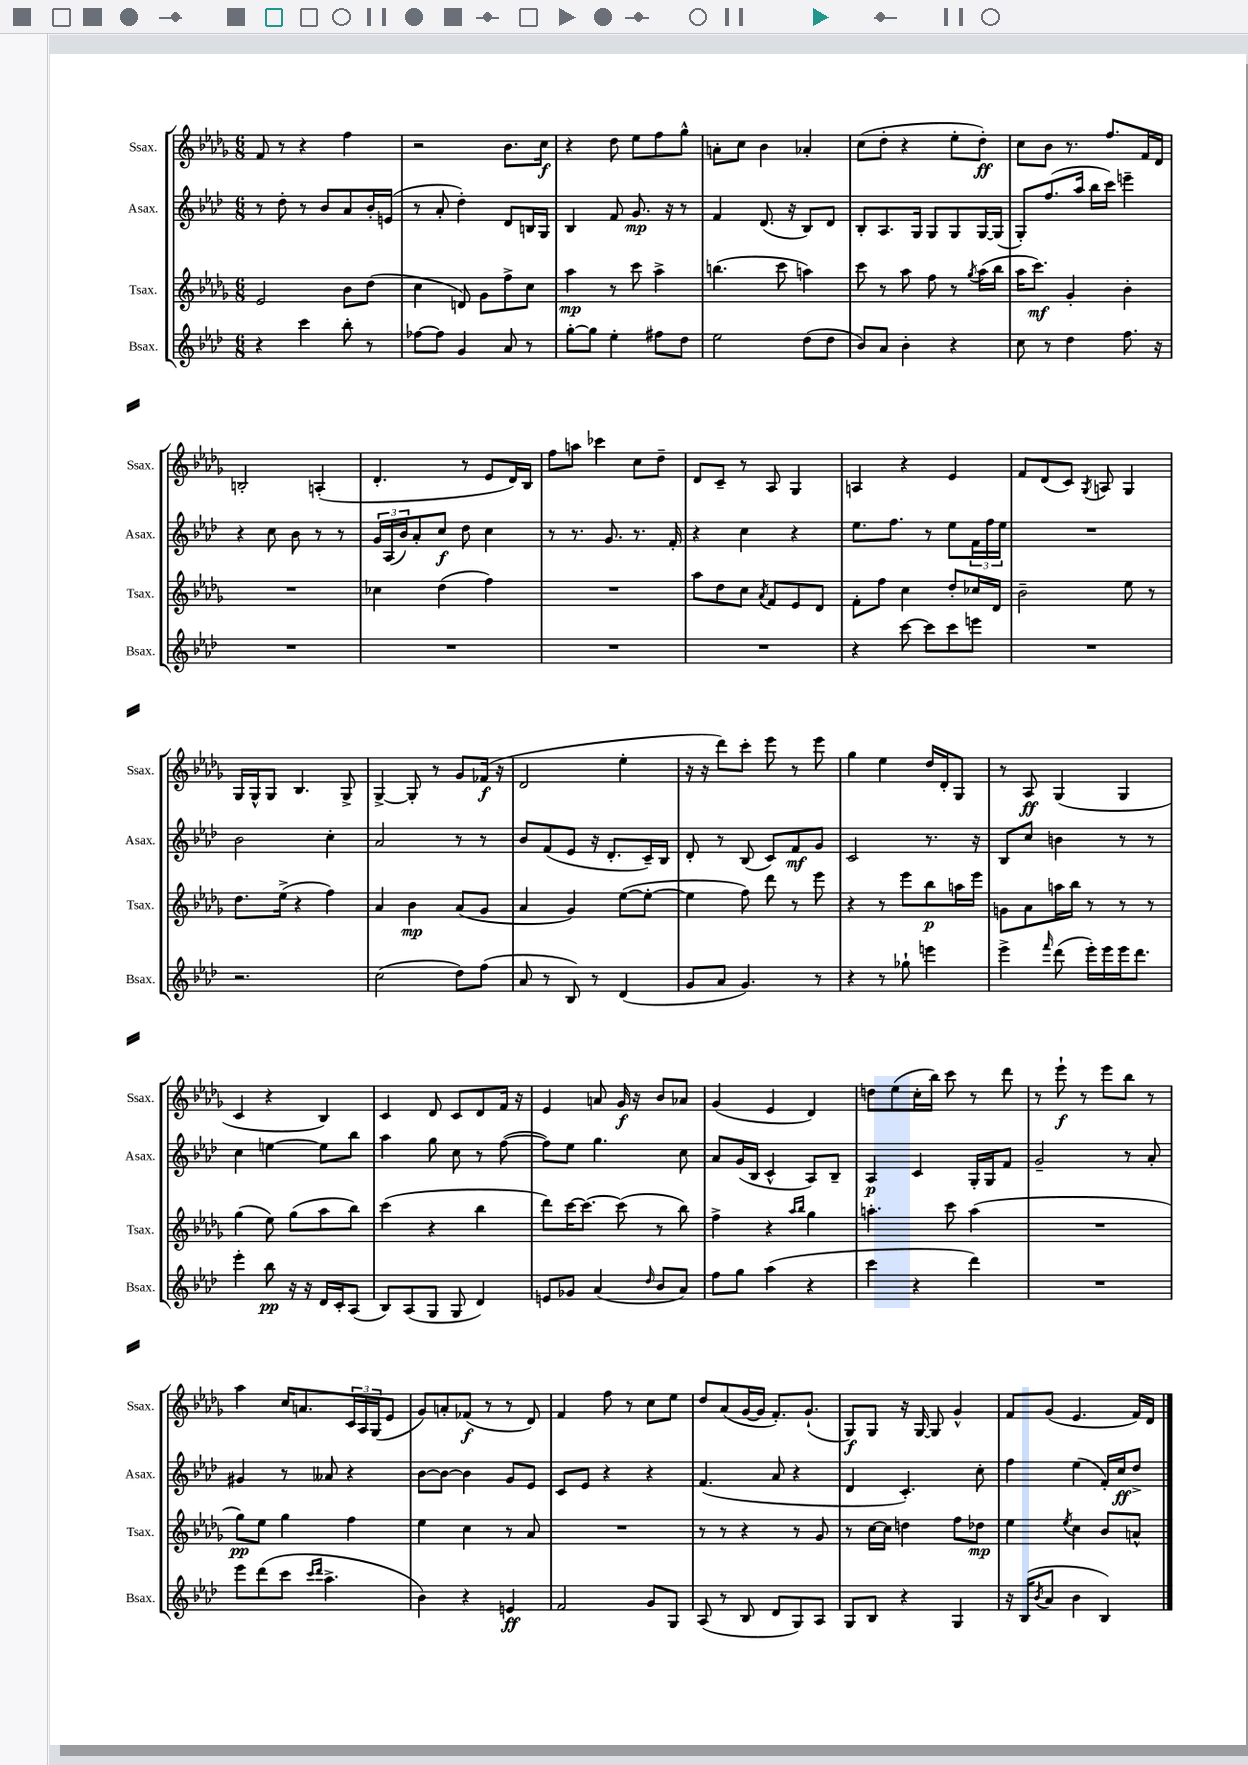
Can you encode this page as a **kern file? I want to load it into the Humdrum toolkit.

**kern	**kern	**kern	**kern
*staff4	*staff3	*staff2	*staff1
*clefG2	*clefG2	*clefG2	*clefG2
*k[b-e-a-d-]	*k[b-e-a-d-g-]	*k[b-e-a-d-]	*k[b-e-a-d-g-]
*M6/8	*M6/8	*M6/8	*M6/8
4r	2e-	8r	8f
.	.	8dd-'	8r
4ccc	.	8r	4r
.	.	8b-	.
8bb-'	8b-	8a-	4ff
8r	(8dd-	16b-'	.
.	.	(16e	.
=	=	=	=
[8ff-	4cc	8r	2r
8ff-]	.	8a-'	.
4g	8d)	4dd-')	.
.	8g-	.	.
8a-	8ff^	8d-	8.b-
8r	8cc	16B	.
.	.	16G	16cc
=	=	=	=
[8gg'	4aa-	4B-	4r
8gg]	.	.	.
4ee-'	8r	8f	8dd-
.	8ccc	8.g	8ee-
8ff#	4aa-^	.	8ff
.	.	16r	.
8dd-	.	8r	8gg-^^
=	=	=	=
2ee-	(4.bb	4f	8a'
.	.	.	8cc
.	.	(8.d-	4b-
.	8ccc	.	.
.	.	16r	.
(8dd-	4aa)	8B-)	4a-'
8dd-	.	8d-	.
=	=	=	=
8b-)	8ccc	8B-'	(8cc
8a-	8r	8.A-	8dd-'
4b-'	8aa-	.	4r
.	.	16G	.
.	8ff	8G	.
4r	8r	8G	8ee-'
.	8qgg-	.	.
.	(16aa-	[16G	8dd-')
.	16bb-	(16G]	.
=	=	=	=
8cc	16aa-	8G')	8cc
.	8.ccc)	.	.
8r	.	(8.ff	8b-
4dd-	4g-'	.	8.r
.	.	16aa-	.
.	.	16bb-	.
.	.	16ccc)	8.ff
8.ff	4b-'	4eee~	.
.	.	.	16f
16r	.	.	16d-
=	=	=	=
2.r	2.r	4r	2B'
.	.	8cc	.
.	.	8b-	.
.	.	8r	(4A'
.	.	8r	.
=	=	=	=
2.r	4cc-	24g	4.d-'
.	.	(24A-	.
.	.	24b-)	.
.	.	8a-'	.
.	(4dd-	8cc	.
.	.	8dd-	8r
.	4ff)	4cc	8e-
.	.	.	16d-)
.	.	.	16B-
=	=	=	=
2.r	2.r	8r	8ff
.	.	8.r	8aa
.	.	.	4ccc-
.	.	8.g	.
.	.	8.r	8cc
.	.	.	8dd-~
.	.	16f'	.
=	=	=	=
2.r	8aa-	4r	8d-
.	8dd-	.	8c~
.	8cc	4cc	8r
.	8qa-	.	.
.	8f	.	8A-
.	8e-	4r	4G-
.	8d-	.	.
=	=	=	=
4r	8f'	8.ee-	4A
.	8ff	.	.
.	.	8.ff	.
[8ccc	4cc	.	4r
8ccc]	.	8r	.
8ccc	8dd-'	8ee-	4e-
8eee	16cc-	24f	.
.	.	24ff	.
.	16d-	.	.
.	.	24ee-	.
=	=	=	=
2.r	2b-~	2.r	8f
.	.	.	(8d-
.	.	.	8c)
.	.	.	8qG-
.	.	.	8A
.	8ee-	.	4G-
.	8r	.	.
=	=	=	=
2.r	8.dd-	2b-	16G-
.	.	.	16G-^^
.	.	.	8G-
.	(16ee-^	.	.
.	4r	.	4.B-
.	4ff)	4cc'	.
.	.	.	8G-^
=	=	=	=
(2cc	4a-	2a-	[4G-^
.	4b-	.	8G-']
.	.	.	8r
8dd-)	(8a-	8r	8g-
(8ff	8g-	8r	(16f-
.	.	.	16r
=	=	=	=
8a-	4a-	8b-	2d-
8r	.	(8f	.
8B-)	4g-)	8e-	.
8r	.	16r	.
.	.	8.d-'	.
(4d-	([8ee-	.	4ee-'
.	8ee-'_	16c~)	.
.	.	16B-	.
=	=	=	=
8g	4ee-]	8d-'	16r
.	.	.	16r
8a-	.	8r	8ddd-)
4.g)	8ff)	(8B-	8ccc'
.	8ddd-	8c)	8eee-
.	8r	8f	8r
8r	8eee-	8g	8eee-
=	=	=	=
4r	4r	2c	4gg-
8r	8r	.	4ee-
8gg-`	8eee-	.	.
4eee	8bb-	8.r	16dd-
.	.	.	16d-'
.	16aa	.	8G-
.	16eee-	16r	.
=	=	=	=
4eee-^	8g	8B-	8r
.	8a-	8cc	8A-
16qqfff	.	.	.
(8ddd-	16aa	4b	(4G-
.	16bb-	.	.
16eee-')	8r	.	.
16eee-	.	.	.
16eee-	8r	8r	4G-
8.ddd-	.	.	.
.	8r	8r	.
=	=	=	=
4eee-'	(4gg-	4cc	4c
8bb-	8ee-)	[4ee	4r
16r	(8gg-	.	.
16r	.	.	.
16d-	8aa-	8ee]	4B-)
16c'	.	.	.
(8A-	8bb-)	8bb-	.
=	=	=	=
8B-)	(4ccc	4aa-	4c
(8A-	.	.	.
8G	4r	8gg	8d-
8G	.	8cc	8c
4d-)	4bb-	8r	8d-
.	.	([8ff	16f
.	.	.	16r
=	=	=	=
8e	8ddd-)	8ff])	4e-
8g-	[16ccc	8ee-	.
.	8.ccc_	.	.
(4a-	.	4.gg	8a
.	(8ccc]	.	16g-
.	.	.	16r
16qqdd-	.	.	.
8b-	8r	.	8b-
8a-)	8bb-)	8cc	8a-
=	=	=	=
8ff	4ff^	8a-	(4g-
8gg	.	(16g	.
.	.	16B-	.
(4aa-	4r	4c^^	4e-
.	16qqaa-	.	.
.	16qqbb-	.	.
4r	4gg-	8A-)	4d-)
.	.	8B-~	.
=	=	=	=
4ccc	4.aa'	4A-	8dd
.	.	.	(8ee-
4r	.	4c	16cc'
.	.	.	16bb-)
.	8ccc	.	8ccc
4ddd-)	(4aa	16G'	8r
.	.	16G	.
.	.	8f	8ddd-
=	=	=	=
2.r	2.r	2g~	8r
.	.	.	8eee-`
.	.	.	8r
.	.	.	8eee-
.	.	8r	8bb-
.	.	8a-'	8r
=	=	=	=
8eee-	8gg-)	4g#	4aa-
(8ddd-	8ee-	.	.
8ccc	4gg-	8r	16cc
.	.	.	8.a
16qqccc	.	.	.
16qqddd-	.	.	.
4.aa-^	.	8a--	.
.	4ff	4r	24c
.	.	.	24A-
.	.	.	(24G-
.	.	.	8e-
=	=	=	=
4b-)	4ee-	[8b-	8g-)
.	.	8b-_	8a'
4r	4cc	4b-]	(8f-
.	.	.	8r
4e	8r	8g	8r
.	8a-	8e-	8d-)
=	=	=	=
2f	2.r	8c	4f
.	.	8e-	.
.	.	4r	8ff
.	.	.	8r
8g	.	4r	8cc
8G	.	.	8ee-
=	=	=	=
(8A-	8r	(4.f	8dd-
8r	8r	.	(8a-
8B-	4r	.	[16g-
.	.	.	16g-]
8d-	.	8a-	8.f')
8G)	8r	4r	.
.	.	.	(8.g-`
8A-	8g-	.	.
=	=	=	=
8G	8r	4d-	8G-)
8B-	[16cc	.	8G-
.	16cc]	.	.
4r	4dd	4.c')	16r
.	.	.	[16G-
.	.	.	8G-]
4G	8ff	.	4g-^^
.	8dd-	8cc'	.
=	=	=	=
16r	4ee-	4ff	8f
(16B-	.	.	.
8qb-	.	.	.
8a-	.	.	(8g-
.	8qee-	.	.
4b-	4cc	(4ee-	4.e-
4B-)	8b-	16f')	.
.	.	16cc	.
.	8a^^	8dd-^	16f)
.	.	.	16d-
==	==	==	==
*-	*-	*-	*-
